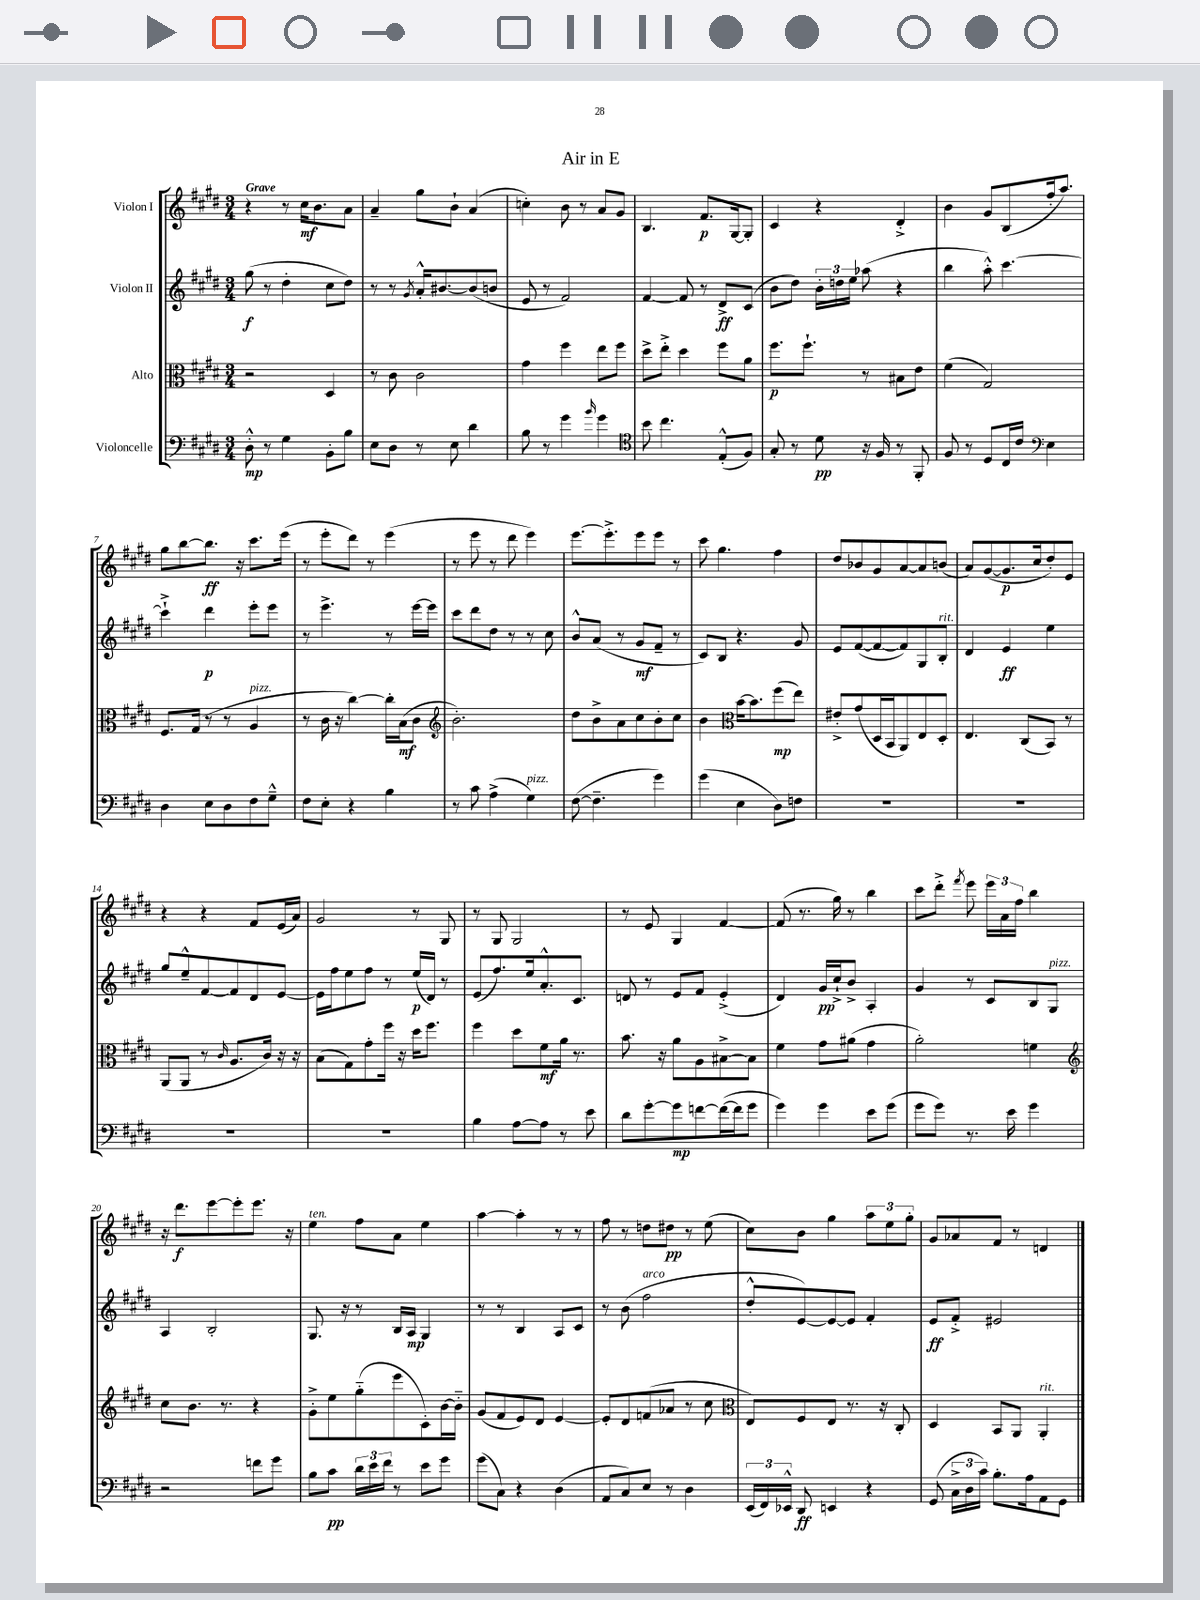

**kern	**dynam	**kern	**dynam	**kern	**dynam	**kern	**dynam
*part4	*part4	*part3	*part3	*part2	*part2	*part1	*part1
*staff4	*staff4	*staff3	*staff3	*staff2	*staff2	*staff1	*staff1
*I"Violoncelle	*	*I"Alto	*	*I"Violon II	*	*I"Violon I	*
*clefF4	*	*clefC3	*	*clefG2	*	*clefG2	*
*k[f#c#g#d#]	*	*k[f#c#g#d#]	*	*k[f#c#g#d#]	*	*k[f#c#g#d#]	*
*M3/4	*	*M3/4	*	*M3/4	*	*M3/4	*
=1	=1	=1	=1	=1	=1	=1	=1
!	!	!	!	!	!	!LO:TX:a:B:t=Grave	!
8D#'^^\	mp	2r	.	(8gg#\	f	4r	.
8r	.	.	.	8r	.	.	.
4G#\	.	.	.	4dd#'\	.	8r	.
.	.	.	.	.	.	16cc#\KL	mf
.	.	.	.	.	.	8.b\	.
8BB'\L	.	4D#/	.	8cc#\L	.	.	.
8B\J	.	.	.	8dd#\J)	.	8a\J	.
=2	=2	=2	=2	=2	=2	=2	=2
8E\L	.	8r	.	8r	.	4a~/	.
8D#\J	.	8c#\	.	8r	.	.	.
.	.	.	.	8qg#/	.	.	.
8r	.	2c#\	.	16a'^^/KL	.	8gg#\L	.
.	.	.	.	[8.b#X/	.	.	.
8E\	.	.	.	.	.	8b`\J	.
4d#\	.	.	.	(8b#/]	.	(4a/	.
.	.	.	.	8bn/J	.	.	.
=3	=3	=3	=3	=3	=3	=3	=3
8B\	.	4g#\	.	8e/	.	4ccn'\)	.
8r	.	.	.	8r	.	.	.
4g#\	.	4ff#\	.	2f#/)	.	8b\	.
.	.	.	.	.	.	8r	.
16qqb/	.	.	.	.	.	.	.
4g#\	.	8ee\L	.	.	.	8a/L	.
.	.	8ff#\J	.	.	.	8g#/J	.
=4	=4	=4	=4	=4	=4	=4	=4
*clefC4	*	*	*	*	*	*	*
8b\	.	8dd#^\L	.	[4f#/	.	4.B/	.
4.cc#\	.	8ee'^\J	.	.	.	.	.
.	.	4dd#\	.	8f#/]	.	.	.
.	.	.	.	8r	.	8.f#/L	p
(8E'^^/L	.	8ff#\L	.	8d#^/L	ff	.	.
.	.	.	.	.	.	[16G#/k	.
8F#/J)	.	8a\J	.	(8c#/J	.	8G#'/J]	.
=5	=5	=5	=5	=5	=5	=5	=5
8G#'/	.	8.ff#\L	p	8b\L	.	4c#/	.
8r	.	.	.	8dd#\J)	.	.	.
.	.	8.ff#`\J	.	.	.	.	.
8d#\	pp	.	.	24b'\LL	.	4r	.
.	.	.	.	24ddn\	.	.	.
.	.	.	.	24ee\JJ	.	.	.
16r	.	8r	.	(8aa-X\	.	.	.
16F#/	.	.	.	.	.	.	.
8r	.	8B#X\L	.	4r	.	4d#'^/	.
8FF#'/	.	8e\J	.	.	.	.	.
=6	=6	=6	=6	=6	=6	=6	=6
8F#/	.	(4f#\	.	4bb\	.	4b\	.
8r	.	.	.	.	.	.	.
8D#/L	.	2G#/)	.	8aa'^^\)	.	8g#/L	.
16C#/L	.	.	.	[4.ccc#\	.	(8B/	.
16c#/JJ	.	.	.	.	.	.	.
*clefF4	*	*	*	*	*	*	*
4E\	.	.	.	.	.	16ff#'/k	.
.	.	.	.	.	.	8.aa/J)	.
!!LO:LB:g=z
=7	=7	=7	=7	=7	=7	=7	=7
4D#\	.	8.F#/L	.	4ccc#`^\]	.	8gg#\L	.
.	.	.	.	.	.	[8bb\	.
.	.	(16G#/Jk	.	.	.	.	.
8E\L	.	8r	.	4ddd#\	p	8.bb\J]	ff
8D#\	.	8r	.	.	.	.	.
.	.	.	.	.	.	16r	.
!	!	!LO:TX:a:i:t=pizz.	!	!	!	!	!
8F#\	.	4A/	.	8eee'\L	.	8.ccc#\L	.
8G#~^^\J	.	.	.	8eee\J	.	.	.
.	.	.	.	.	.	(16eee\Jk	.
=8	=8	=8	=8	=8	=8	=8	=8
8F#\L	.	8r	.	8r	.	8r	.
8E'\J	.	16c#\	.	4.eee^\	.	8eee'\L	.
.	.	16r	.	.	.	.	.
4r	.	[4cc#\)	.	.	.	8ddd#\J)	.
.	.	.	.	.	.	8r	.
4B\	.	16cc#'\LL]	.	8r	.	(4eee\	.
.	.	(16B\J	mf	.	.	.	.
.	.	8c#\J	.	[16eee\LL	.	.	.
.	.	.	.	16eee\JJ]	.	.	.
=9	=9	=9	=9	=9	=9	=9	=9
*	*	*clefG2	*	*	*	*	*
8r	.	2.b'\)	.	8ccc#\L	.	8r	.
8c#\	.	.	.	8ddd#\	.	8eee\	.
(4A^\	.	.	.	8dd#\J	.	8r	.
.	.	.	.	8r	.	8ddd#\	.
!LO:TX:a:i:t=pizz.	!	!	!	!	!	!	!
4G#\)	.	.	.	8r	.	4eee\)	.
.	.	.	.	8cc#\	.	.	.
=10	=10	=10	=10	=10	=10	=10	=10
([8F#\	.	8dd#\L	.	8b^^/L	.	[8.eee\L	.
4.F#~\]	.	8b^\	.	(8a/J	.	.	.
.	.	.	.	.	.	8.eee'^\]	.
.	.	8a\	.	8r	.	.	.
.	.	8cc#\	.	8g#/L	mf	8eee\	.
4g#\)	.	8b'\	.	8f#~/J	.	8eee\J	.
.	.	8cc#\J	.	8r	.	8r	.
=11	=11	=11	=11	=11	=11	=11	=11
(4g#\	.	4b\	.	8c#/L)	.	8ccc#\	.
.	.	.	.	8B/J	.	4.gg#\	.
*	*	*clefC3	*	*	*	*	*
4E\	.	[16b\KL	.	4.r	.	.	.
.	.	8.b\]	.	.	.	.	.
8D#\L)	.	(8ff#\	mp	.	.	4ff#\	.
8Fn\J	.	8ee\J)	.	8g#/	.	.	.
=12	=12	=12	=12	=12	=12	=12	=12
2.r	.	8e#X'^/L	.	8e/L	.	8dd#/L	.
.	.	(8g#/	.	([8f#/	.	8b-X/	.
.	.	16D#/L	.	8f#/_	.	8g#/	.
.	.	16BB/J	.	.	.	.	.
.	.	8AA/)	.	8f#/])	.	[8a/	.
.	.	8E/	.	8G#/	.	8a/]	.
!	!	!	!	!LO:TX:a:i:t=rit.	!	!	!
.	.	8D#'/J	.	8B'/J	.	(8bn/J	.
=13	=13	=13	=13	=13	=13	=13	=13
2.r	.	4.E/	.	4d#/	.	8a/L)	.
.	.	.	.	.	.	([8g#/	.
.	.	.	.	4e/	ff	8.g#/]	p
.	.	(8C#/L	.	.	.	.	.
.	.	.	.	.	.	16cc#/k	.
.	.	8BB/J)	.	4ee\	.	8dd#'/)	.
.	.	8r	.	.	.	8e/J	.
!!LO:LB:g=z
=14	=14	=14	=14	=14	=14	=14	=14
2.r	.	(8AA/L	.	8gg#/L	.	4r	.
.	.	8AA/J	.	8ee~^^/	.	.	.
.	.	8r	.	[8f#/	.	4r	.
.	.	16qqc#/	.	.	.	.	.
.	.	8.A/L	.	8f#/]	.	.	.
.	.	.	.	8d#/	.	8f#/L	.
.	.	16c#/Jk)	.	.	.	.	.
.	.	16r	.	[8e/J	.	(16e/L	.
.	.	16r	.	.	.	16a/JJ)	.
=15	=15	=15	=15	=15	=15	=15	=15
2.r	.	(8B\L	.	16e\LL]	.	2g#/	.
.	.	.	.	16ff#\J	.	.	.
.	.	8G#\)	.	8ee\	.	.	.
.	.	8g#'\	.	8ff#\J	.	.	.
.	.	16ff#\Jk	.	8r	.	.	.
.	.	16r	.	.	.	.	.
.	.	16dd#\KL	.	(16ee/LL	p	8r	.
.	.	8.ff#\J	.	16d#/JJ)	.	.	.
.	.	.	.	8r	.	8G#/	.
=16	=16	=16	=16	=16	=16	=16	=16
4B\	.	4ff#\	.	(8e/L	.	8r	.
.	.	.	.	8.ff#/)	.	8G#/	.
[8A\L	.	8dd#\L	.	.	.	2G#/	.
.	.	.	.	16ee/k	.	.	.
8A\J]	.	8f#\	mf	8.a'^^/	.	.	.
8r	.	16a\Jk	.	.	.	.	.
.	.	8.r	.	8.c#/J	.	.	.
8e\	.	.	.	.	.	.	.
=17	=17	=17	=17	=17	=17	=17	=17
8d#\L	.	8.b\	.	8dn/	.	8r	.
[8g#'\	.	.	.	8r	.	8e/	.
.	.	16r	.	.	.	.	.
8g#\]	mp	8a\L	.	8e/L	.	4G#/	.
[8fn\	.	8A\	.	8f#/J	.	.	.
(16f\L_	.	[8B#X^\	.	(4e'^/	.	[4f#/	.
16f\J]	.	.	.	.	.	.	.
8g#\J	.	8B#\J]	.	.	.	.	.
=18	=18	=18	=18	=18	=18	=18	=18
4g#\)	.	4f#\	.	4d#/)	.	(8f#/]	.
.	.	.	.	.	.	8.r	.
4g#\	.	8g#\L	.	16g#/LL	pp	.	.
.	.	.	.	16cc#`^/J	.	16gg#\)	.
.	.	(8a#X\J	.	8b^/J	.	8r	.
8e\L	.	4g#\	.	4A'/	.	4bb\	.
(8g#\J	.	.	.	.	.	.	.
=19	=19	=19	=19	=19	=19	=19	=19
8g#\L	.	2a'\)	.	4g#/	.	8ccc#\L	.
8g#\J)	.	.	.	.	.	8ddd#'^\J	.
.	.	.	.	.	.	8qfff#/	.
8.r	.	.	.	8r	.	8eee\	.
.	.	.	.	8c#/L	.	24eee\LL	.
.	.	.	.	.	.	24a\	.
16e\	.	.	.	.	.	.	.
.	.	.	.	.	.	24ff#\JJ	.
4g#\	.	4fn\	.	8B/	.	4bb\	.
!	!	!	!	!LO:TX:a:i:t=pizz.	!	!	!
.	.	.	.	8G#/J	.	.	.
!!LO:LB:g=z
=20	=20	=20	=20	=20	=20	=20	=20
*	*	*clefG2	*	*	*	*	*
2r	.	8cc#\L	.	4A/	.	16r	.
.	.	.	.	.	.	8.ddd#\L	f
.	.	8.b\J	.	.	.	.	.
.	.	.	.	2B'/	.	[8eee\	.
.	.	8.r	.	.	.	.	.
.	.	.	.	.	.	8eee'\]	.
8fn\L	.	4r	.	.	.	8.eee\J	.
8g#\J	.	.	.	.	.	.	.
.	.	.	.	.	.	16r	.
=21	=21	=21	=21	=21	=21	=21	=21
!	!	!	!	!	!	!LO:TX:a:i:t=ten.	!
8B\L	.	8g#'^\L	.	8.G#/	.	4ee\	.
8c#\J	pp	8ee\	.	.	.	.	.
.	.	.	.	16r	.	.	.
24d#\LL	.	(8gg#\	.	8r	.	8ff#\L	.
24e\	.	.	.	.	.	.	.
24f#\JJ	.	.	.	.	.	.	.
8r	.	8eee\	.	16B/LL	.	8a\J	.
.	.	.	.	16A/JJ	mp	.	.
8e\L	.	8c#'\)	.	4G#/	.	4ee\	.
8g#\J	.	[16b\L	.	.	.	.	.
.	.	16b\JJ]	.	.	.	.	.
=22	=22	=22	=22	=22	=22	=22	=22
(8g#\L	.	(8g#/L	.	8r	.	[4aa\	.
8C#\J)	.	8f#/	.	8r	.	.	.
4r	.	8e/)	.	4B/	.	4aa'\]	.
.	.	8d#/J	.	.	.	.	.
(4D#\	.	[4e/	.	8A/L	.	8r	.
.	.	.	.	8c#/J	.	8r	.
=23	=23	=23	=23	=23	=23	=23	=23
8AA/L	.	8e'/L]	.	8r	.	8ff#\	.
8C#/)	.	8d#/	.	(8b\	.	8r	.
!	!	!	!	!LO:TX:a:i:t=arco	!	!	!
8E/J	.	(8fn/	.	2ff#\	.	8ddn\L	.
8r	.	8a-X/J	.	.	.	8dd#X\J	pp
4D#\	.	8r	.	.	.	8r	.
.	.	8cc#\	.	.	.	(8ee\	.
=24	=24	=24	=24	=24	=24	=24	=24
*	*	*clefC3	*	*	*	*	*
(24EE/LL	.	8E/L)	.	8dd#'^^/L	.	8cc#\L)	.
24FF#/)	.	.	.	.	.	.	.
24EE-X^^/JJ	.	.	.	.	.	.	.
8DD#/	ff	8F#/	.	[8e/)	.	8b\J	.
4EEn/	.	8E/J	.	8e/_	.	4gg#\	.
.	.	8.r	.	8e/J]	.	.	.
4r	.	.	.	4f#'/	.	12aa\L	.
.	.	16r	.	.	.	.	.
.	.	.	.	.	.	12ee\	.
.	.	8C#'/	.	.	.	.	.
.	.	.	.	.	.	12gg#'\J	.
=25	=25	=25	=25	=25	=25	=25	=25
(8GG#/	.	4D#/	.	8e/L	ff	8g#/L	.
24C#^\LL	.	.	.	8f#'^/J	.	8a-X/	.
24D#\	.	.	.	.	.	.	.
24c#\JJ)	.	.	.	.	.	.	.
8.B'\L	.	8BB/L	.	2e#X/	.	8f#/J	.
.	.	8AA/J	.	.	.	8r	.
16A\k	.	.	.	.	.	.	.
!	!	!LO:TX:a:i:t=rit.	!	!	!	!	!
8AA\	.	4AA'/	.	.	.	4dn/	.
8GG#\J	.	.	.	.	.	.	.
==	==	==	==	==	==	==	==
*-	*-	*-	*-	*-	*-	*-	*-
